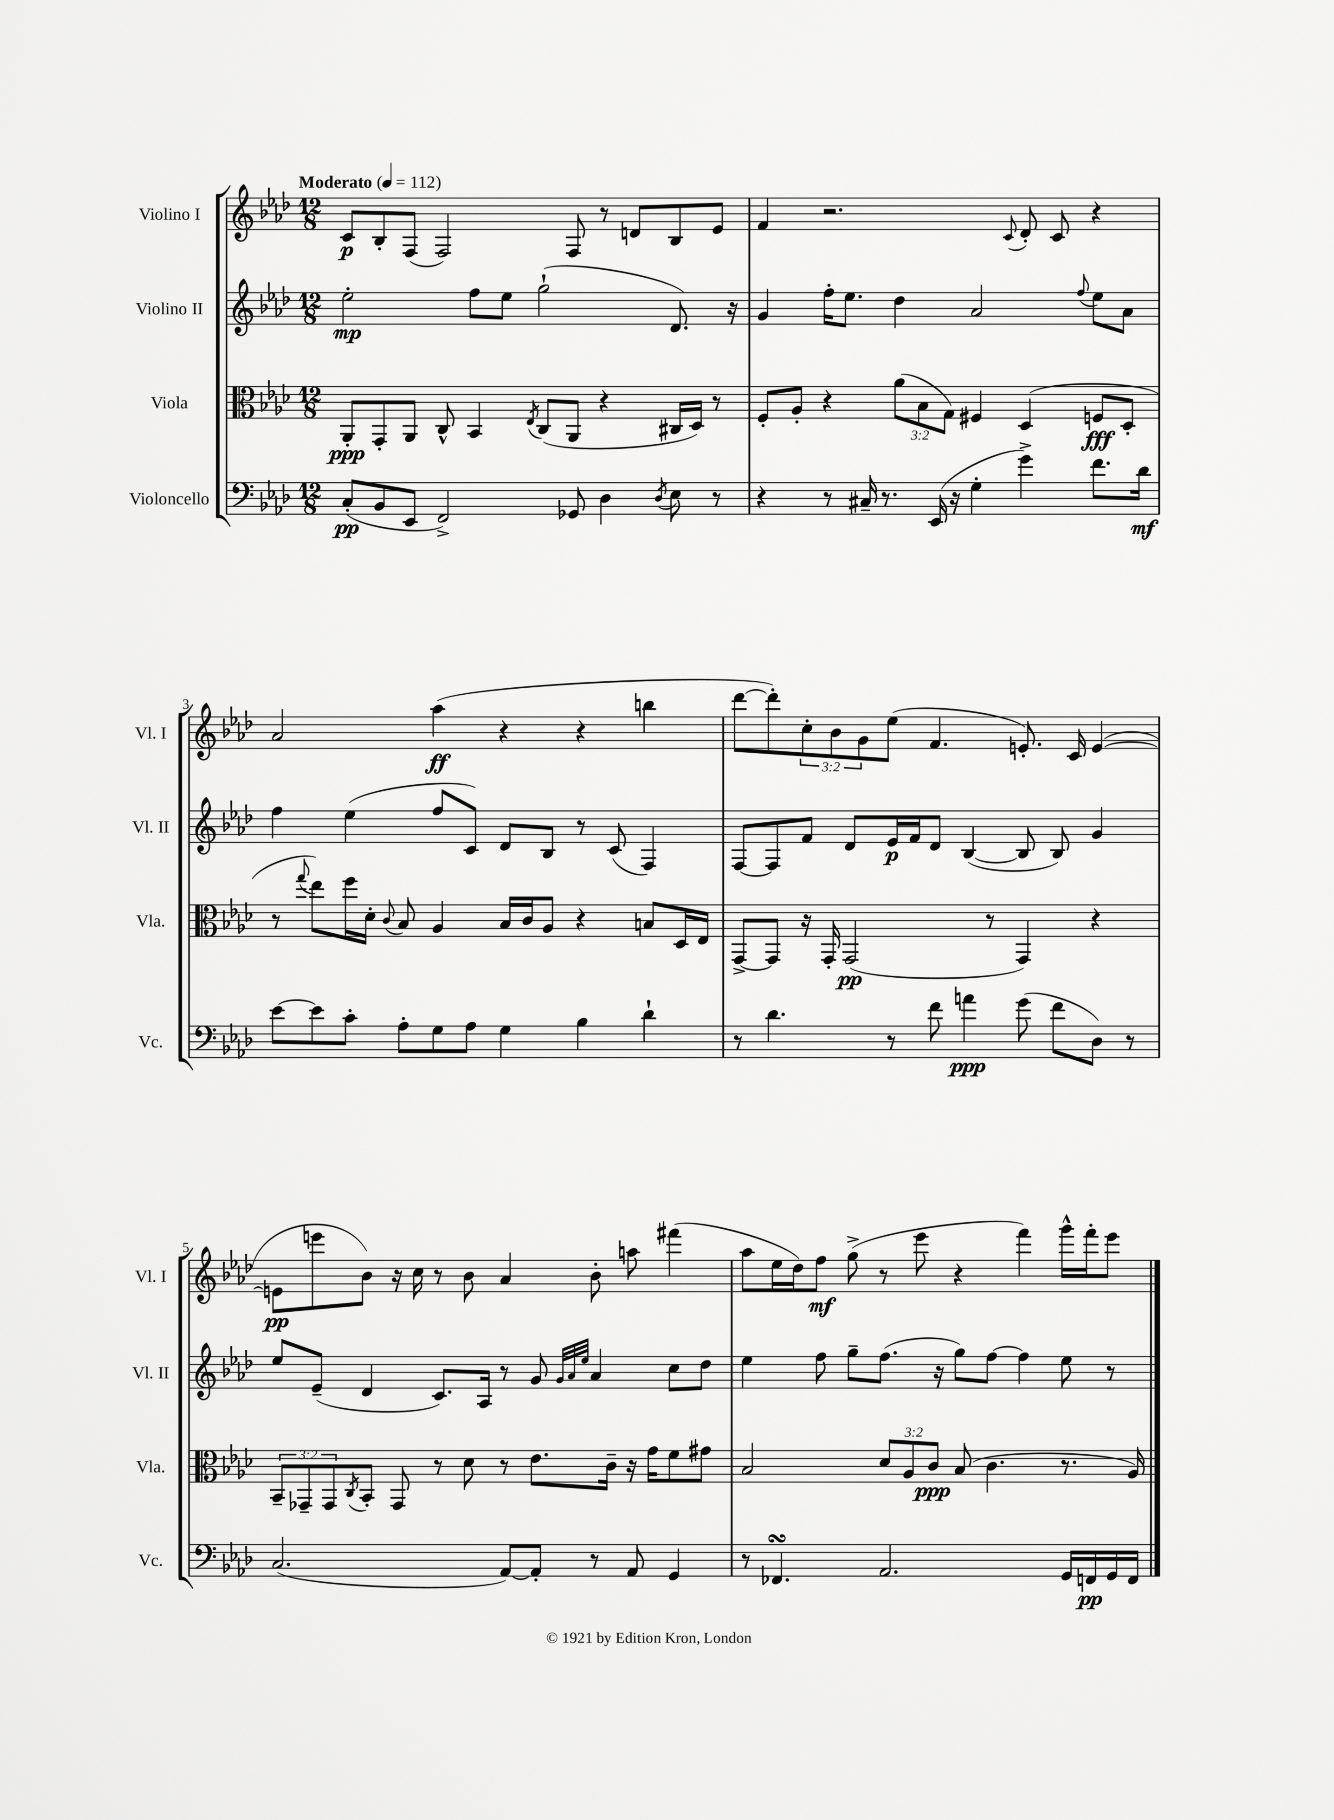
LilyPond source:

<<
\new StaffGroup <<
\new Staff = "s0" \with { instrumentName = "Violino I" shortInstrumentName = "Vl. I" } {
    \clef treble \key aes \major \numericTimeSignature \time 12/8 \override Staff.TupletNumber.text = #tuplet-number::calc-fraction-text \tempo "Moderato" 4 = 112
    c'8\p bes8-. f8( f2) f8 r8 d'8 bes8 ees'8 |
    f'4 r2. \appoggiatura { c'8 } des'8-. c'8 r4 |
    aes'2 aes''4\ff( r4 r4 b''4 |
    des'''8~ des'''8-.) \tuplet 3/2 { c''8-. bes'8 g'8 } ees''8( f'4. e'8.-.) c'16 e'4~( |
    e'8\pp e'''8 bes'8) r16 c''16 r8 bes'8 aes'4 bes'8-. a''8 fis'''4( |
    aes''8 ees''16 des''16) f''8\mf g''8->( r8 ees'''8 r4 f'''4) g'''16-^ f'''16-. ees'''8 \bar "|." |
}
\new Staff = "s1" \with { instrumentName = "Violino II" shortInstrumentName = "Vl. II" } {
    \clef treble \key aes \major \numericTimeSignature \time 12/8
    ees''2-.\mp f''8 ees''8 g''2-!( des'8.) r16 |
    g'4 f''16-. ees''8. des''4 aes'2 \appoggiatura { f''8 } ees''8 aes'8 |
    f''4 ees''4( f''8 c'8) des'8 bes8 r8 c'8( f4) |
    f8~ f8 f'8 des'8 ees'16\p f'16 des'8 bes4~( bes8 bes8) g'4 |
    ees''8 ees'8--( des'4 c'8.) aes16 r8 g'8 \grace { g'32 aes'32 ees''32 } aes'4 c''8 des''8 |
    ees''4 f''8 g''8-- f''8.( r16 g''8) f''8~ f''4 ees''8 r8 \bar "|." |
}
\new Staff = "s2" \with { instrumentName = "Viola" shortInstrumentName = "Vla." } {
    \clef alto \key aes \major \numericTimeSignature \time 12/8 \override Staff.TupletNumber.text = #tuplet-number::calc-fraction-text
    aes,8-.\ppp g,8-. aes,8 c8-^ bes,4 \acciaccatura { ees8 } c8( aes,8 r4 cis16 des16) r8 |
    f8-. aes8-. r4 \tuplet 3/2 { aes'8( bes8 g8) } fis4 des4( f8\fff des8-. |
    r8 \appoggiatura { g''8 } ees''8) f''16 des'16-. \appoggiatura { c'8 } bes8 aes4 bes16 c'16 aes8 r4 b8 des16 ees16 |
    g,8~-> g,8 r16 g,16-. g,2\pp( r8 g,4) r4 |
    \tuplet 3/2 { bes,8-- ges,8-- ges,8 } \acciaccatura { c8 } bes,8-. ges,8 r8 des'8 r8 ees'8. c'16-- r16 g'16 f'8 gis'8 |
    bes2 \tuplet 3/2 { des'8 aes8 c'8\ppp } bes8( c'4. r8. aes16) \bar "|." |
}
\new Staff = "s3" \with { instrumentName = "Violoncello" shortInstrumentName = "Vc." } {
    \clef bass \key aes \major \numericTimeSignature \time 12/8
    c8-.\pp( bes,8 ees,8 f,2->) ges,8 des4 \acciaccatura { des8 } ees8 r8 |
    r4 r8 cis16-- r8. ees,16( r16 g4-. g'4->) f'8. des'16\mf |
    ees'8~ ees'8 c'8-. aes8-. g8 aes8 g4 bes4 des'4-! |
    r8 des'4. r8 f'8 a'4\ppp g'8( f'8 des8) r8 |
    c2.( aes,8~) aes,8-. r8 aes,8 g,4 |
    r8 fes,4.\turn aes,2. g,16 f,16\pp g,16 f,16 \bar "|." |
}
>>
>>
